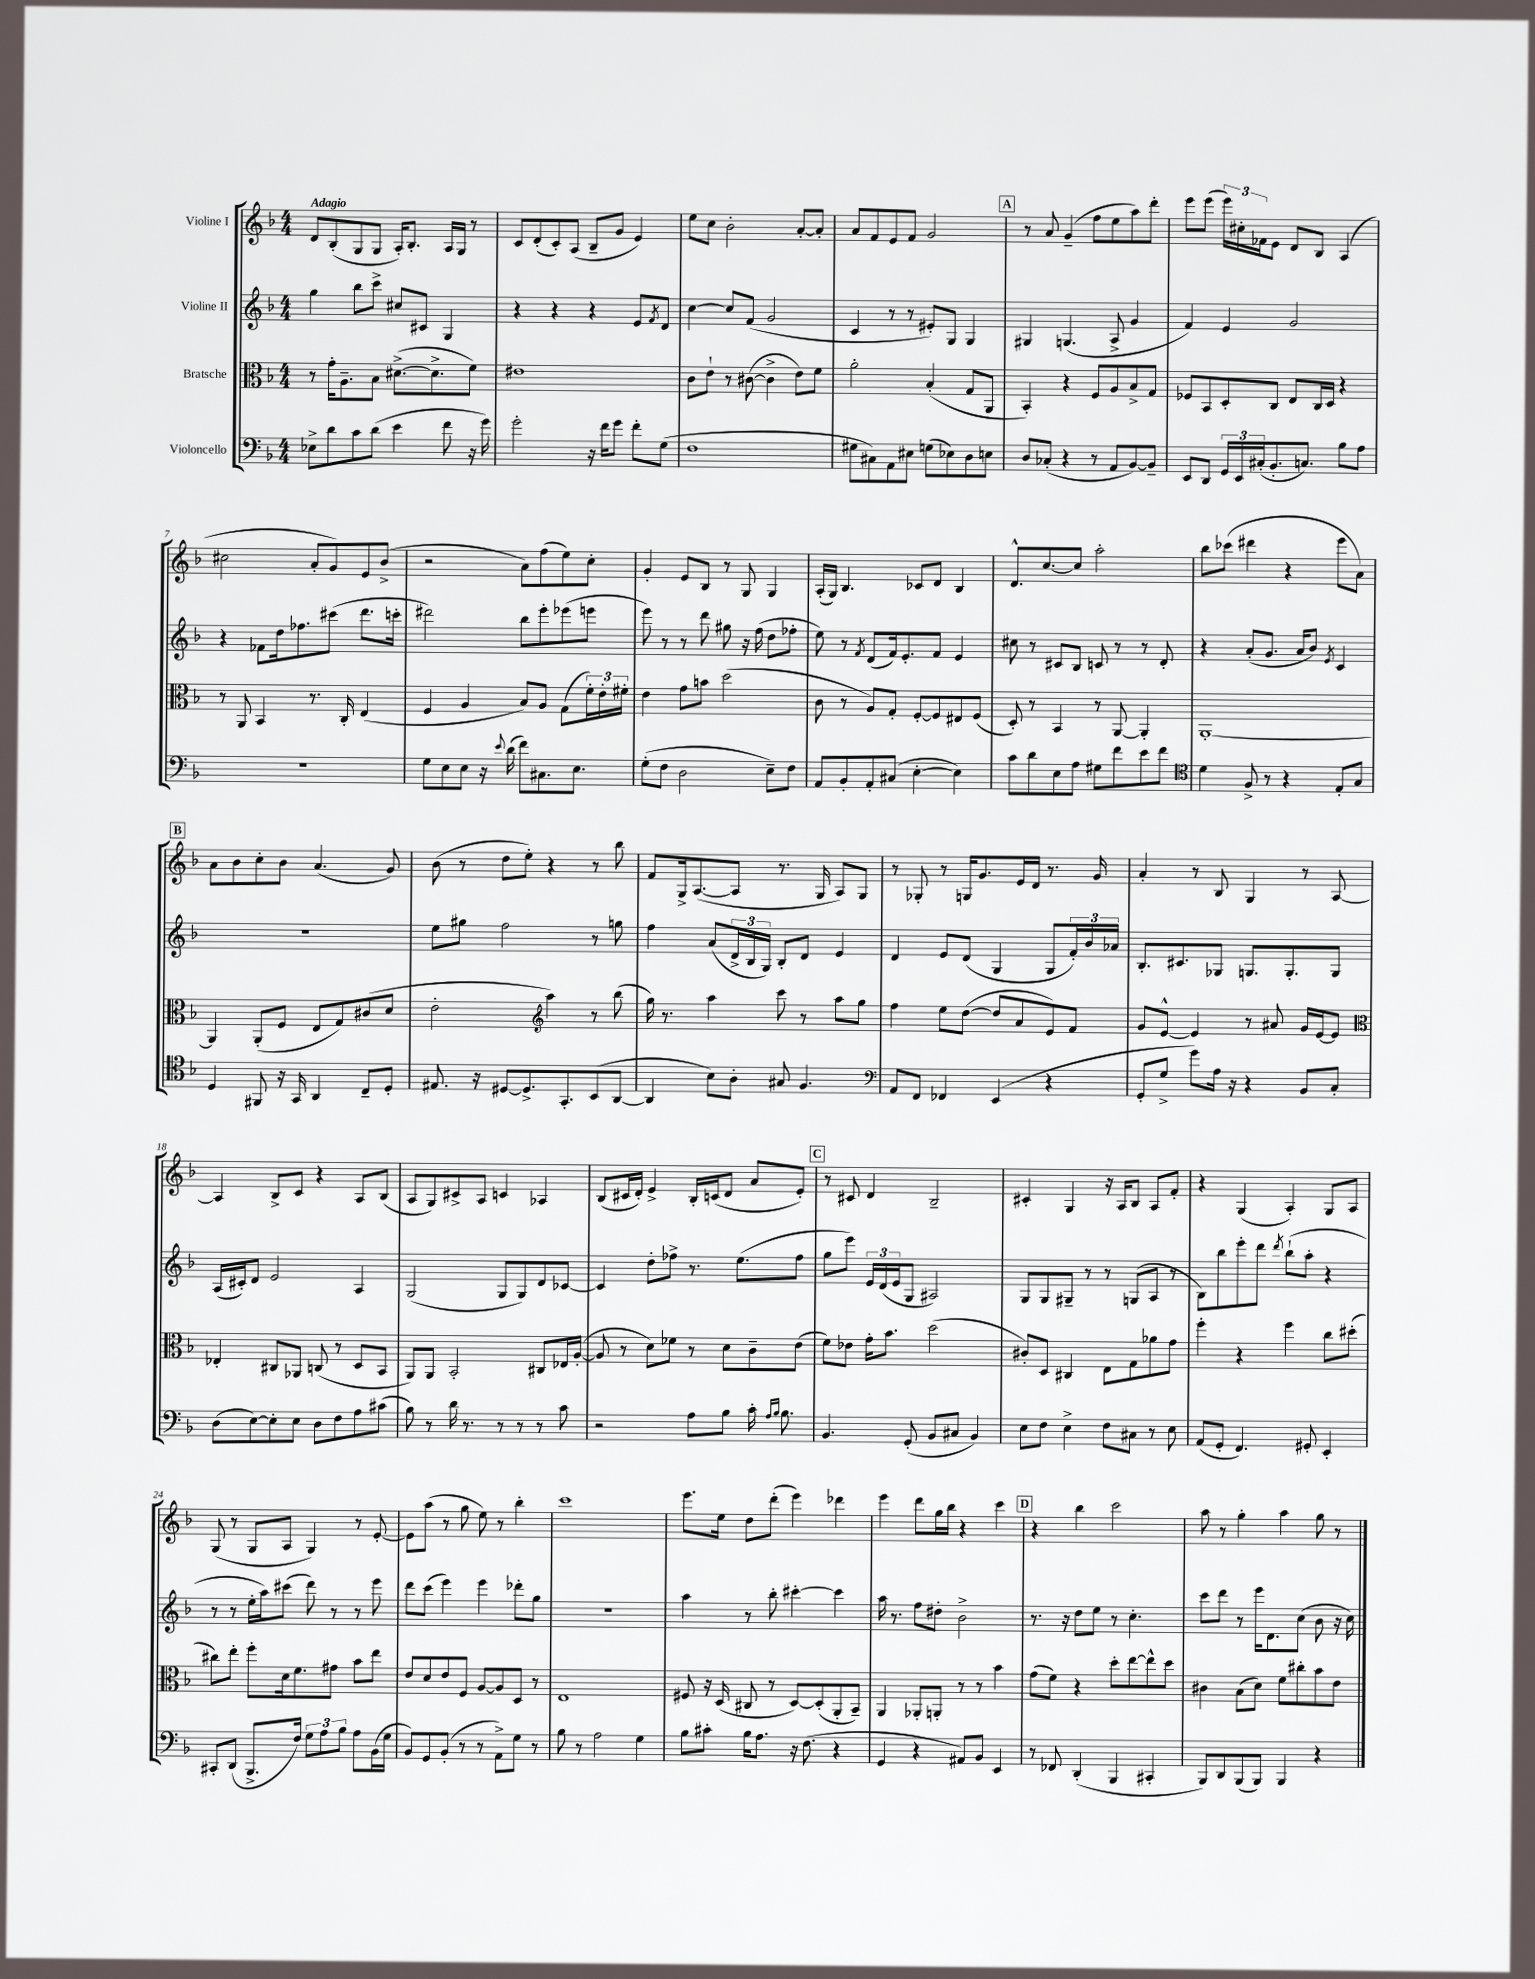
<<
\new StaffGroup <<
\new Staff = "s0" \with { instrumentName = "Violine I" } {
    \clef treble \key f \major \numericTimeSignature \time 4/4 \tempo "Adagio"
    d'8 bes8-.( g8 g8 a16-.) bes8.-. a16 g16 r8 |
    c'8 d'8-.( c'8-.) a8( bes8-- g'8 e'4) |
    e''8 c''8 bes'2-. a'8~-. a'8-. |
    a'8 f'8 e'8 f'8 g'2 |
    \mark \markup { \box "A" } r8 a'8 g'4--( f''8 e''8 a''8) d'''8-. |
    e'''8 e'''8( \tuplet 3/2 { e'''16) cis''16-. fes'16 } e'8 d'8 bes8 a4( |
    cis''2 a'8-. g'8) e'8 bes'8->( |
    r2 a'8) f''8( e''8) c''8-. |
    g'4-. e'8 bes8 r8 g8 g4 |
    a16-.( g16) bes4. ces'8 d'8 bes4 |
    d'8.-^ c''8.~ c''8 a''2-. |
    bes''8 ces'''8( dis'''4 r4 e'''8 a'8) |
    \mark \markup { \box "B" } a'8 bes'8 c''8-. bes'8 a'4.( g'8) |
    bes'8( r8 d''8 e''8-.) r4 r8 bes''8 |
    f'8 g16-> a8.~( a8 r8. g16 a8) g8 |
    r8 ges8-. r8 g16 g'8. e'16 d'16 r8. g'16 |
    a'4-. r8 bes8 g4 r8 a8~ |
    a4 bes8-> c'8 r4 a8 bes8( |
    a8 g8) cis'8-> a8 c'4 aes4 |
    bes8( cis'16 d'16-.) e'4-> bes16-. c'16( d'8 a'8 e'8-.) |
    \mark \markup { \box "C" } r8 cis'8 d'4 bes2-- |
    cis'4-. g4 r16 a16 bes8 a8 f'8-. |
    r4 g4( a4-.) g8 a8 |
    g8( r8 g8 a8 g4) r8 e'8~-. |
    e'8 a''8( r8 g''8 e''8) r8 bes''4-. |
    c'''1 |
    e'''8. e''16 d''8 d'''8-.( e'''4) des'''4 |
    e'''4 d'''8 g''16 bes''16 r4 c'''4 |
    \mark \markup { \box "D" } r4 bes''4 c'''2 |
    a''8 r8 g''4-. a''4 g''8 r8 \bar "|." |
}
\new Staff = "s1" \with { instrumentName = "Violine II" } {
    \clef treble \key f \major \numericTimeSignature \time 4/4
    g''4 bes''8 c'''8-> cis''8 cis'8 g4 |
    r4 r4 r4 e'8 \acciaccatura { f'8 } d'8 |
    c''4~ c''8 f'8( g'2 |
    c'4 r8 r8 eis'8-.) g8 g4 |
    \mark \markup { \box "A" } gis4 g4.( a8-> g'4 |
    f'4) e'4 g'2 |
    r4 fes'8 d''16 fes''8. cis'''8( d'''8. c'''16-. |
    dis'''2) bes''8 e'''8-. ees'''8( e'''8 |
    e'''8) r8 r8 d'''8 gis''8 r16 f''16( d''8 fes''8-. |
    e''8) r8 \acciaccatura { f'8 } d'8( f'16) e'8.-. f'8 e'4 |
    cis''8 r8 cis'8 bes8 c'8 r8 r8 d'8-. |
    r4 a'8-.( g'8. a'16 bes'8) \acciaccatura { e'8 } c'4 |
    \mark \markup { \box "B" } r1 |
    e''8 gis''8 f''2 r8 g''8 |
    f''4 a'8( \tuplet 3/2 { d'16-> bes16 g16) } bes8-. d'8 e'4 |
    d'4 e'8 d'8( g4 g8 \tuplet 3/2 { f'16-.) bes'16 aes'16 } |
    bes8.-. cis'8. ges8 g8. g8.-. g8 |
    a16( cis'16-.) d'8 e'2 a4 |
    g2( g8 g8) d'8 ces'8~ |
    ces'4 d''8-. fes''8-> r8. e''8.( fes''8 |
    \mark \markup { \box "C" } g''8 e'''8) \tuplet 3/2 { e'16 d'16( e'16 } g8 ais2) |
    g8 g8 gis8-- r8 r8 g8( a8 r8 |
    bes8) bes''8 e'''8-. d'''8 \acciaccatura { d'''8 } bes''8-!( a''8-. r4 |
    r8 r8 e''16-. a''16) cis'''8( d'''8) r8 r8 e'''8 |
    d'''8 c'''8( e'''4) e'''4 des'''8-. g''8 |
    R1 |
    a''4 r8 bes''8-. cis'''4~-. cis'''4 |
    a''16 r8. f''8 dis''8-. bes'2-> |
    \mark \markup { \box "D" } r8. r16 d''8 e''8 r8 c''4.-. |
    c'''8 d'''8 r8 e'''16 d'8. c''8( bes'8 r16 c''16) \bar "|." |
}
\new Staff = "s2" \with { instrumentName = "Bratsche" } {
    \clef alto \key f \major \numericTimeSignature \time 4/4
    r8 g'16-. a8.-- bes8 dis'8.~->( dis'8.-> f'8) |
    eis'1 |
    c'8 e'8-! r8 cis'8~( cis'4-> e'8) f'8 |
    a'2-. bes4-.( g8 a,8 |
    \mark \markup { \box "A" } bes,4-.) r4 f8 a8 bes8-> g8 |
    fes8 bes,8 d8-. c8 e8 c16 d16 r4 |
    r8 a,8 bes,4 r8. c16-. e4( |
    f4 a4 bes8) a8 g8( \tuplet 3/2 { f'16-.) e'16-. fis'16-. } |
    e'4 g'8 b'8 d''2( |
    c'8 r8 a8) g8-. f8~-. f8 eis8 f8( |
    d8-.) r8 bes,4 r8 a,8~ a,4-. |
    a,1~-. |
    \mark \markup { \box "B" } a,4 a,8-.( f8 e8 g8) cis'8( d'8 |
    e'2-. \clef treble a''4) r8 bes''8( |
    g''16) r8. a''4 c'''8 r8 a''8 g''8 |
    f''4 e''8 d''8~( d''8 a'8 e'8) f'8 |
    g'8 e'8~-^ e'4 r8 ais'8 g'16 e'16~ e'8 |
    \clef alto ees4-. cis8 aes,8 c8( r8 d8 bes,8 |
    a,8) a,8 bes,2-. cis8 ees16 a16~-.( |
    a8 r8 d'8) fes'8 r8 d'8 c'8-- e'8( |
    \mark \markup { \box "C" } f'8) ees'8 g'16-. bes'8. d''2( |
    cis'8-.) d8 cis4 e8 g8 aes'8 g'8 |
    f''4-. r4 f''4 c''8 dis''8-.( |
    cis''8) e''8-. f''8-. d'16 f'8. gis'8 bes'8 e''8 |
    e'8 d'8 e'8 f8 a8~ a8 d8 r8 |
    e1 |
    fis8 r16 d16( cis8 r8 d8~) d8-.( a,8-. bes,8--) |
    a,4 aes,8-. a,8-. r8 r8 bes'4 |
    \mark \markup { \box "D" } g'8( f'8) r4 d''8-. e''8~ e''8-^ d''8 |
    cis'4 bes8( d'8) f'8 cis''8-. bes'8 e'8 \bar "|." |
}
\new Staff = "s3" \with { instrumentName = "Violoncello" } {
    \clef bass \key f \major \numericTimeSignature \time 4/4
    ees8-> d'8 c'8 d'8( e'4 f'8 r16 g'16) |
    g'2-. r16 f'16 g'8 f'8-. g8( |
    f1 |
    gis8 cis8) a,8 eis8 g8( ees8) d8 e8 |
    \mark \markup { \box "A" } d8 ces8-.( r4 r8 a,8 bes,8~) bes,8-- |
    e,8 d,8 \tuplet 3/2 { g,16 e,16 cis16-.( } bes,8.-. c8.) bes8 a8 |
    R1 |
    g8 e8 e8 r16 \appoggiatura { e'8 } d'16( f'8) cis8. e8. |
    g8-.( f8 d2 e8--) f8 |
    a,8 bes,8-. a,8-. cis8( e4~-. e4) |
    c'8 d'8 e8 a8 gis8 f'8 e'8 f'8 |
    \clef tenor d'4 f8-> r8 r4 e8-. g8 |
    \mark \markup { \box "B" } d4 fis,8 r16 g,16 a,4 c8-- d8-. |
    eis8. r16 dis8~ dis8.-> g,8.-. bes,8( a,8~ |
    a,4 bes8) a8-. gis8 f4. |
    \clef bass a,8 f,8 fes,4 e,4( r4 |
    g,8-. g8-> g'8) a16 r16 r4 bes,8 c8-. |
    d8( e8~) e8-. e8 d8 f8 a8 cis'8( |
    bes8) r8 d'16 r8. r8 r8 r8 c'8 |
    r2 a8 bes8 c'16-. \grace { a16 bes16 } bes8. |
    \mark \markup { \box "C" } bes,4. g,8-.( bes,8 cis8 bes,4) |
    e8 f8 e4-> f8 cis8 r8 e8 |
    a,8( g,8-. f,4.) gis,8-. e,4-. |
    cis,8-. d,8( bes,,8.-> f16) \tuplet 3/2 { g8 a8 bes8 } a8 bes,16( g16 |
    bes,8) g,8 bes,8-.( r8 r8 a,8->) g8 r8 |
    bes8 r8 a2 g4 |
    bes8 cis'8-. bes16 a8. r16 f8.( r4 |
    g,4 r4 ais,8) bes,8 e,4 |
    \mark \markup { \box "D" } r8 fes,8 d,4-.( bes,,4 cis,4-. |
    bes,,8) d,8 bes,,8( bes,,8) bes,,4 r4 \bar "|." |
}
>>
>>
